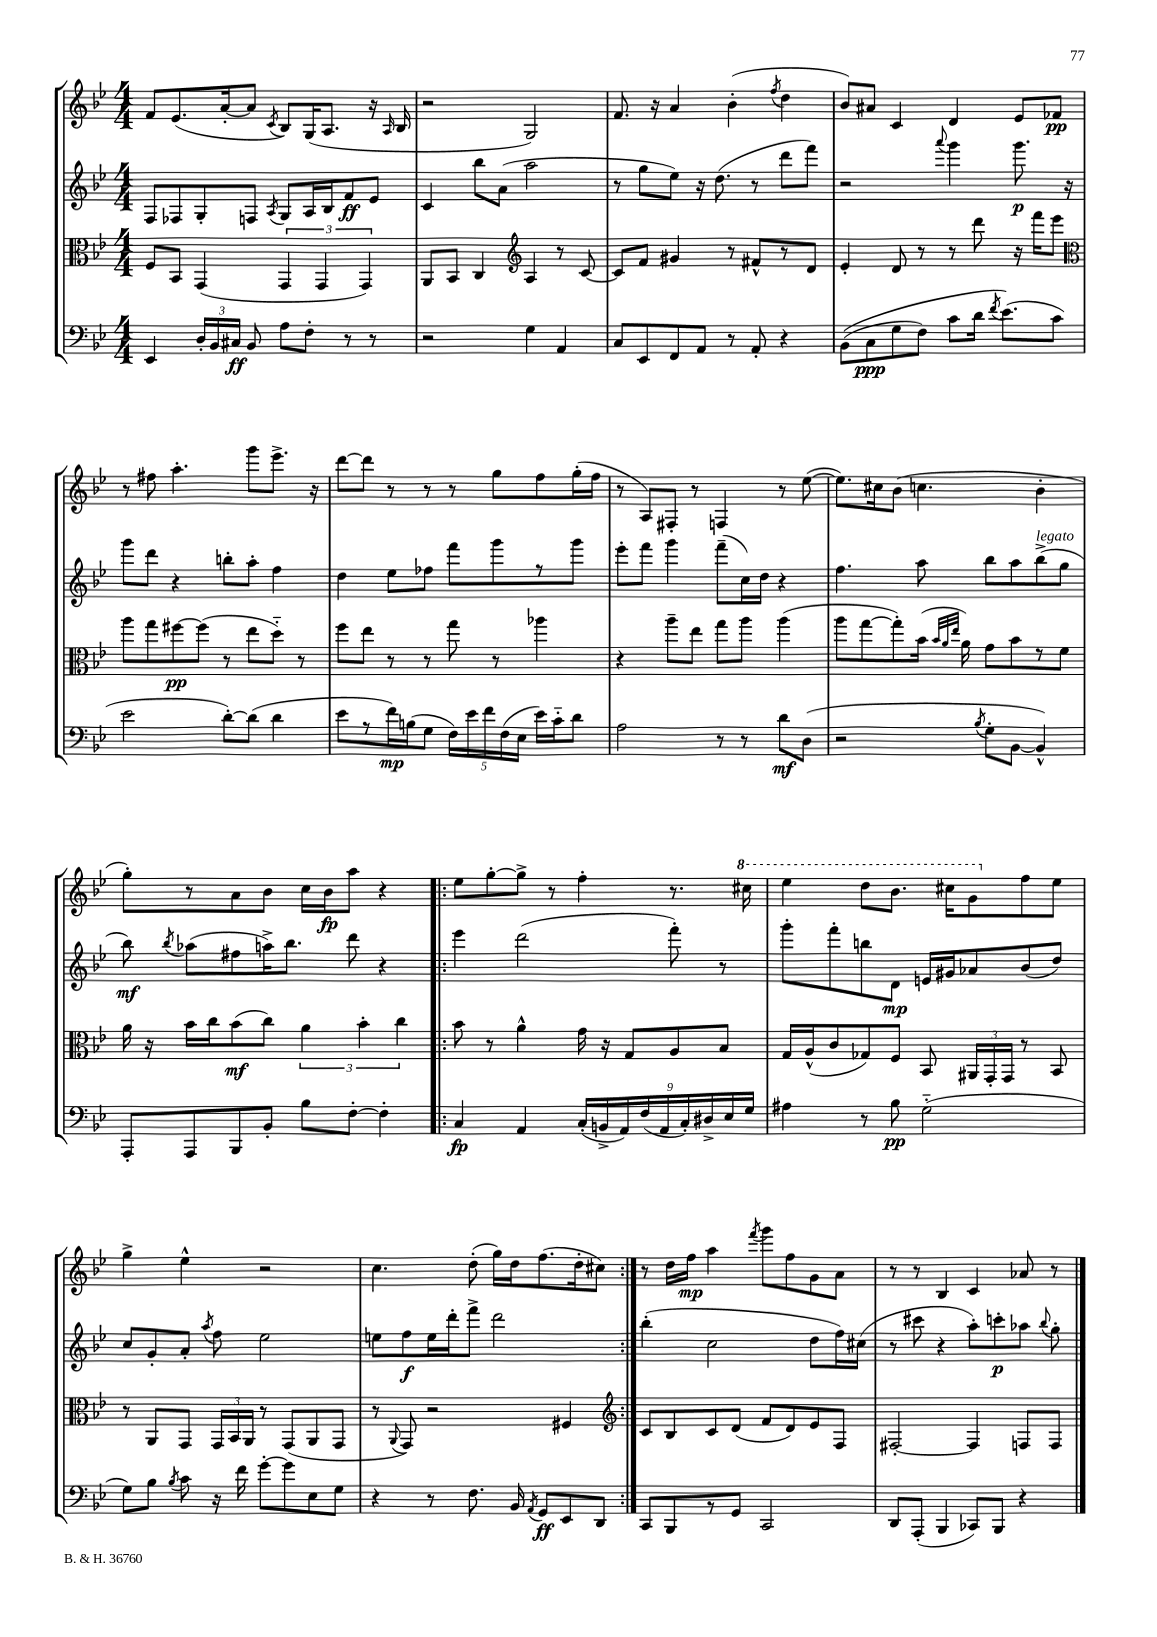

**kern	**kern	**kern	**kern
*staff4	*staff3	*staff2	*staff1
*clefF4	*clefC3	*clefG2	*clefG2
*k[b-e-]	*k[b-e-]	*k[b-e-]	*k[b-e-]
*M4/4	*M4/4	*M4/4	*M4/4
4EE-	8F	8F	8f
.	8BB-	8F-	(8.e-
24D'	(4GG	8G'	.
24BB-	.	.	.
.	.	.	[16a'
24C#	.	.	.
8BB-	.	8F	8a]
.	.	8qA	8qc
8A	6GG	8G	8B-)
8F'	.	16A	(16G
.	6GG	.	.
.	.	16B-	8.A
8r	.	8f	.
.	6GG)	.	.
8r	.	8e-	16r
.	.	.	16qqA
.	.	.	16B-
=	=	=	=
2r	8AA	4c	2r
.	8BB-	.	.
.	4C	8bb-	.
.	.	(8a	.
*	*clefG2	*	*
4G	4A	2aa	2G)
4AA	8r	.	.
.	[8c	.	.
=	=	=	=
8C	8c]	8r	8.f
8EE-	8f	8gg	.
.	.	.	16r
8FF	4g#	8ee-)	4a
8AA	.	16r	.
.	.	(8.dd	.
8r	8r	.	(4b-'
8AA'	8f#^^	8r	.
.	.	.	8qff
4r	8r	8ddd	4dd
.	8d	8fff)	.
=	=	=	=
&((8BB-	4e-'	2r	8b-)
8C	.	.	8a#
8G	8d	.	4c
8F)	8r	.	.
.	.	8qqaaa	.
8c	8r	4ggg	4d
16d	8ddd	.	.
8qf	.	.	.
(8.e-&)	.	.	.
.	16r	8.ggg	8e-
.	16fff	.	.
8c	8eee-	.	8f-
.	.	16r	.
=	=	=	=
*	*clefC3	*	*
2e-	8aa	8ggg	8r
.	8gg	8ddd	8ff#
.	[8ff#	4r	4.aa'
.	(8ff#]	.	.
[8d')	8r	8bb'	.
(8d]	8ee-	8aa'	8ggg
4d	8dd'~)	4ff	8.eee-^
.	8r	.	.
.	.	.	16r
=	=	=	=
8e-	8ff	4dd	[8ddd
8r	8ee-	.	8ddd]
16f)	8r	8ee-	8r
(16B	.	.	.
8G	8r	8ff-	8r
20F)	8gg	8fff	8r
20e-	.	.	.
20f	.	.	.
.	8r	8ggg	8gg
(20F	.	.	.
20E-	.	.	.
16e-)	4aa-	8r	8ff
16c'~	.	.	.
8d	.	8ggg	(16gg'
.	.	.	16ff
=	=	=	=
2A	4r	8eee-'	8r
.	.	8fff	8A)
.	8aa~	4ggg	8F#'
.	8ee-	.	8r
8r	8gg	(8fff~	4F
8r	8aa	16cc)	.
.	.	16dd	.
8d	(4aa	4r	8r
(8D	.	.	([8ee-
=	=	=	=
2r	8aa	4.ff	8.ee-])
.	[8gg	.	.
.	.	.	16cc#
.	8gg'])	.	(8b-
.	(16b-	8aa	4.cc
.	32qqb-	.	.
.	32qqa	.	.
.	32qqee-	.	.
.	16a)	.	.
8qB-	.	.	.
8G'	8g	8bb-	.
[8BB-	8b-	8aa	.
4BB-^^])	8r	(8bb-^	4b-'
.	8f	8gg	.
=	=	=	=
8AAA'	16a	8bb-)	8gg')
.	16r	.	.
.	.	8qbb-	.
8AAA	16b-	(8aa-	8r
.	16cc	.	.
8BBB-	(8b-	8ff#	8a
8BB-'	8cc)	16aa^)	8b-
.	.	8.bb-	.
8B-	6a	.	16cc
.	.	.	16b-
[8F'	.	8ddd	8aa
.	6b-'	.	.
4F']	.	4r	4r
.	6cc	.	.
=!|:	=!|:	=!|:	=!|:
4C	8b-	4eee-	8ee-
.	8r	.	[8gg'
4AA	4a^^	(2ddd	8gg^]
.	.	.	8r
(18C'	16g	.	4ff'
18BB^	.	.	.
.	16r	.	.
18AA)	.	.	.
.	8G	.	.
(18F	.	.	.
18AA	.	.	.
.	8A	8fff')	8.r
18C')	.	.	.
18D#^	.	.	.
.	8B-	8r	.
18E-	.	.	.
.	.	.	16ccc#
18G	.	.	.
=	=	=	=
4A#	16G	8ggg'	4eee-
.	(16A^^	.	.
.	8c	8fff'	.
8r	8G-)	8bb	8ddd
8B-	8F	8d	8.bb-
(2G'~	8BB-	16e	.
.	.	16g#	16ccc#
.	24AA#	8a-	8gg
.	24GG'	.	.
.	24GG	.	.
.	8r	(8b-	8ff
.	8BB-	8dd)	8ee-
=	=	=	=
8G)	8r	8cc	4gg^
8B-	8AA	8g'	.
8qB-	.	.	.
8c	8GG	8a'	4ee-^^
.	.	8qaa	.
16r	24GG	8ff	.
.	24BB-	.	.
16f	.	.	.
.	24AA	.	.
[8g'	8r	2ee-	2r
8g]	(8GG	.	.
8E-	8AA	.	.
8G	8GG	.	.
=	=	=	=
4r	8r	8ee	4.cc
.	8qqAA	.	.
.	8GG)	8ff	.
8r	2r	16ee	.
.	.	16ddd'	.
8.F	.	8fff^	(8dd'
.	.	2ddd	16gg)
16BB-	.	.	16dd
8qAA	.	.	.
8GG	.	.	(8.ff
8EE-	4F#	.	.
.	.	.	16dd'
8DD	.	.	8cc#)
=:|!	=:|!	=:|!	=:|!
*	*clefG2	*	*
8CC	8c	(4bb-'	8r
8BBB-	8B-	.	16dd
.	.	.	16ff
8r	8c	2cc	4aa
8GG	(8d	.	.
.	.	.	8qfff
2CC	8f	.	8ggg
.	8d)	.	8ff
.	8e-	8dd	8g
.	8F	16ff)	8a
.	.	(16cc#	.
=	=	=	=
8DD	[2F#'	8r	8r
(8AAA'	.	8ccc#	8r
4BBB-	.	4r	4B-
8CC-)	4F#]	8aa')	4c
8BBB-	.	8ccc'	.
4r	8F	8aa-	8a-
.	.	8qqbb-	.
.	8F	8gg'	8r
==	==	==	==
*-	*-	*-	*-
